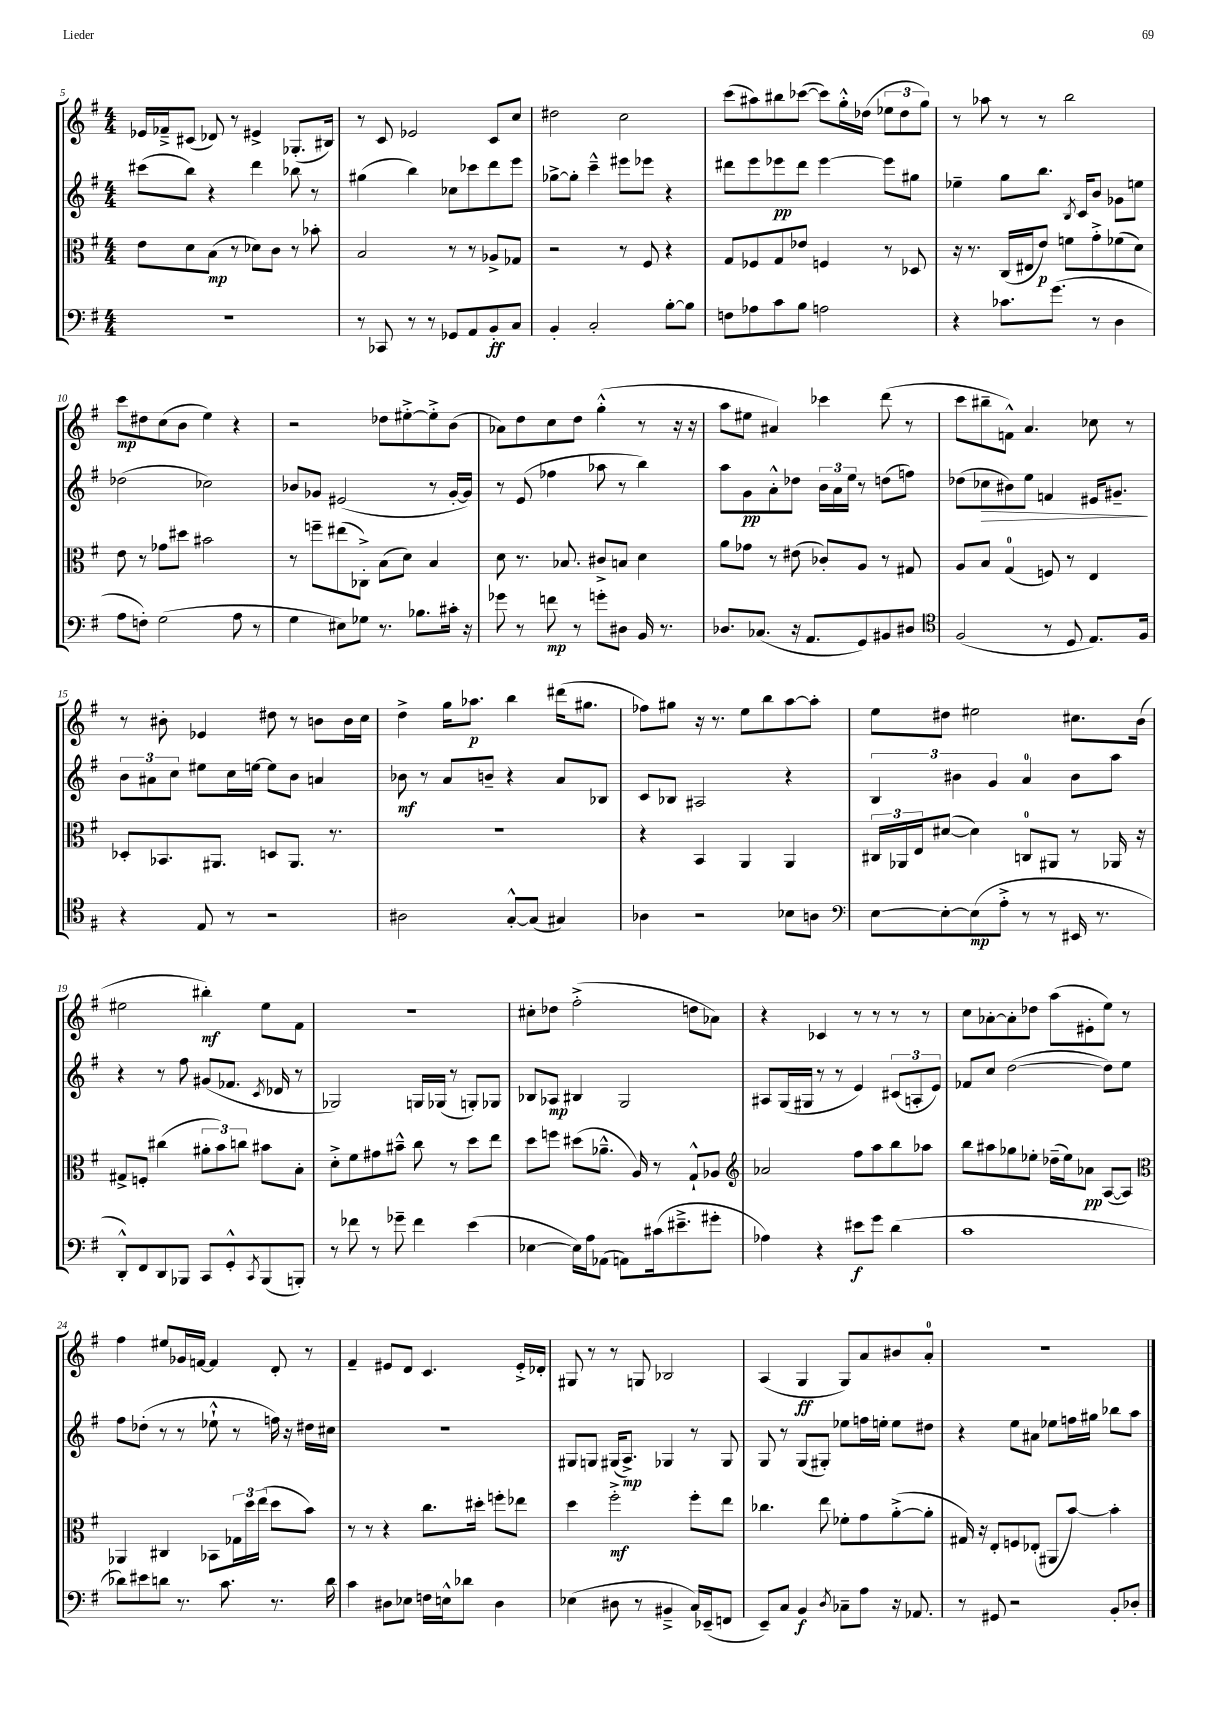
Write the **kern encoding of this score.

**kern	**kern	**kern	**kern
*staff4	*staff3	*staff2	*staff1
*clefF4	*clefC3	*clefG2	*clefG2
*k[f#]	*k[f#]	*k[f#]	*k[f#]
*M4/4	*M4/4	*M4/4	*M4/4
1r	8e	(8ccc#	16e-
.	.	.	16f-~^
.	8d	8bb)	(8c#
.	(8B	4r	8d-)
.	8r	.	8r
.	8d-)	4ddd	4e#^
.	8c	.	.
.	8r	8bb-	(8.G-'
.	8b-'	8r	.
.	.	.	16B#)
=	=	=	=
8r	2B	(4gg#	8r
8CC-	.	.	8c
8r	.	4bb)	2e-
8r	.	.	.
8GG-	8r	8cc-	.
8AA	8r	8ccc-	.
8BB'	8A-^	8ddd	8c
8C	8G-	8eee	8cc
=	=	=	=
4BB'	2r	[8gg-^	2dd#
.	.	8gg-']	.
2C'	.	4ccc~^^	.
.	8r	8eee#	2cc
.	8F#	8eee-	.
[8B'	4r	4r	.
8B]	.	.	.
=	=	=	=
8F	8G	8ddd#	(8ccc
8A-	8F-	8eee	8aa#)
8c	8G	8eee-	8bb#
8B	8e-	8ddd#	([8ccc-
2A	4F	[4eee-	8ccc-])
.	.	.	16gg'^^
.	.	.	(16dd-
.	8r	8eee-]	12ee-
.	.	.	12dd-
.	8D-	8gg#	.
.	.	.	12gg)
=	=	=	=
4r	16r	4ee-~	8r
.	8.r	.	.
.	.	.	8aa-
8.c-	(16C	8gg	8r
.	16E#	.	.
.	8e)	8.bb	8r
(8.g	.	.	.
.	8f	.	2bb
.	.	8qB	.
.	.	16c	.
8r	8g'^	8b	.
4D	(8f-	8g-	.
.	8d)	8ee	.
=	=	=	=
8A	8e	(2dd-	8ccc
8F')	8r	.	8dd#
(2G	8g-	.	(8cc
.	8dd#	.	8b
.	2b#	2cc-)	4ee)
8A	.	.	4r
8r	.	.	.
=	=	=	=
4G	8r	8b-	2r
.	8ff~	8g-	.
8E#)	(8ee#	(2e#	.
8G-	8C-'^)	.	.
8.r	(8B	.	8dd-
.	8d)	.	[8ee#'^
8.B-	.	.	.
.	4B	8r	8ee#'^]
16c#'	.	[16g-'	(8b
16r	.	16g-])	.
=	=	=	=
8g-	8d	8r	8a-)
8r	8.r	(8e	8dd
8f	.	4ff-	8cc
.	8.B-	.	.
8r	.	.	8dd
8g'	8c#^	8aa-	(4gg'^^
8D#	8B	8r	.
16BB	4d	4bb)	8r
8.r	.	.	.
.	.	.	16r
.	.	.	16r
=	=	=	=
8.D-	8a	8aa	8aa
.	8g-	8g	8ee#
(8.C-	.	.	.
.	8r	8a'^^	4a#)
16r	(8e#	8dd-	.
8.AA	.	.	.
.	8c-')	24b	4ccc-
.	.	24a	.
.	.	24ee	.
8GG)	8A	8r	.
8BB#	8r	(8dd	(8ddd
8D#	8G#	8ff)	8r
=	=	=	=
*clefC4	*	*	*
(2F#	8A	(8dd-	8ccc
.	8B	8cc-	8bb#~
.	(4G	8b#)	8f^^)
.	.	8ee	4.a
8r	8F)	4f	.
8D	8r	.	.
8.E)	4E	16e#	8cc-
.	.	8.g#~	.
.	.	.	8r
16F#	.	.	.
=	=	=	=
4r	8D-'	12b	8r
.	.	12a#	.
.	8.BB-	.	8b#'
.	.	12cc	.
8E	.	8ee#	4e-
.	8.AA#	.	.
8r	.	16cc	.
.	.	[16ee	.
2r	8D	8ee]	8dd#
.	8.AA#	8b	8r
.	.	4a	8b
.	8.r	.	.
.	.	.	16b
.	.	.	16cc
=	=	=	=
2A#	1r	8b-	4dd^
.	.	8r	.
.	.	8a	16gg
.	.	.	8.aa-
.	.	8b~	.
[8G'^^	.	4r	4bb
(8G]	.	.	.
4G#)	.	8a	(16ddd#
.	.	.	8.gg#
.	.	8B-	.
=	=	=	=
4A-	4r	8c	8ff-)
.	.	8B-	8gg#
2r	4BB	2A#	16r
.	.	.	8.r
.	4AA	.	8ee
.	.	.	8bb
8B-	4AA	4r	[8aa
8A	.	.	8aa']
=	=	=	=
*clefF4	*	*	*
[8E	24C#	6B	8ee
.	24AA-	.	.
.	24E	.	.
8E'_	([8d#	.	8dd#
.	.	6b#	.
(8E]	4d#])	.	2ee#
.	.	6g	.
8A'^	.	.	.
8r	8C	4a	.
8r	8AA#	.	.
16EE#	8r	8b#	8.cc#
8.r	.	.	.
.	16AA-	8aa	.
.	16r	.	(16b
=	=	=	=
8DD'^^)	8G#^	4r	2ee#
8FF#	8F'	.	.
8DD	(4cc#	8r	.
8BBB-	.	8ff#	.
8CC	12a#'	(8g#	4bb#')
.	12b)	.	.
8GG'^^	.	8.f-	.
.	12cc	.	.
8qCC	.	.	.
(8BBB-	8b#	.	8ee#
.	.	8qc	.
.	.	16d-	.
8BBB')	8B'	8r	8f#
=	=	=	=
8r	8d'^	2G-)	1r
8f-	8f#	.	.
8r	8g#	.	.
8g-~	8b#~^^	.	.
4f-	8cc	16G	.
.	.	(16G-	.
.	8r	8r	.
(4e	8dd	8G')	.
.	8ee	8G-	.
=	=	=	=
[4E-	8dd	8B-	8cc#'
.	8ff	8A-	8dd-
16E-])	(8dd#	4B#	(2ff#'^
16A	.	.	.
(8AA-	8.a-~^^	.	.
8AA)	.	2G	.
.	16A)	.	.
(16c#	8r	.	.
8.e#~^	.	.	.
.	8G`^^	.	8dd
8g#'	8A-	.	8a-)
=	=	=	=
*	*clefG2	*	*
4A-)	2a-	8A#	4r
.	.	(16G	.
.	.	16G#	.
4r	.	8r	4c-
.	.	8r	.
8e#	8ff#	4e)	8r
8g	8aa	.	8r
(4d	8bb	(12c#	8r
.	.	12A'	.
.	8aa-	.	8r
.	.	12e)	.
=	=	=	=
1c	8bb	8f-	8cc
.	8aa#	8cc	[8a-'
.	8gg-	([2dd	8a-']
.	8ee-'	.	8dd-
.	(16dd-~	.	(8aa
.	16ee-)	.	.
.	8a-	.	8e#'
.	([8A	8dd])	8ee)
.	8A])	8ee	8r
=	=	=	=
*	*clefC3	*	*
8d-)	4AA-	8ff#	4ff#
8e#	.	(8dd-'	.
8d	4C#	8r	8ee#
8.r	.	8r	16g-
.	.	.	[16f
.	8BB-	8ee-`^^	4f]
8.c	.	.	.
.	24G-	8r	.
.	24dd	.	.
.	(24ee	.	.
8.r	8dd	16ff)	8d'
.	.	16r	.
.	8b)	16dd#	8r
16d	.	16cc#	.
=	=	=	=
4c	8r	1r	4f#~
.	8r	.	.
8D#	4r	.	8e#
8E-	.	.	8d
16F	8.cc	.	4.c
16E^^	.	.	.
8d-	.	.	.
.	16dd#'	.	.
4D#	8ff'	.	.
.	8ee-	.	16e#'^
.	.	.	16d-'
=	=	=	=
(4E-	4dd	8G#	8G#
.	.	8G	8r
8D#	2ff#'^	(16G#	8r
.	.	8.A^)	.
8r	.	.	8G
4BB#~^	.	4G-	2B-
16C)	8ff#'	8r	.
(16EE-~	.	.	.
8FF	8ee	8G-	.
=	=	=	=
8EE~)	4.cc-	8G	(4A
8C	.	8r	.
4BB	.	(8G	4G
.	8ee	8G#')	.
8qD	.	.	.
8C-~	8f-'	8ee-	8G)
8A	8g	16ff	8a
.	.	16ee'	.
16r	([8a'^	8ee	8b#
8.AA-	.	.	.
.	8a']	8dd#	8a'
=	=	=	=
8r	16G#)	4r	1r
.	16r	.	.
8GG#	8E'	.	.
2r	8F	8ee	.
.	(8E-'	8a#	.
.	8AA#	8ee-	.
.	[8b)	16ff	.
.	.	16gg#	.
8BB'	4b']	8bb-	.
8D-'	.	8aa	.
==	==	==	==
*-	*-	*-	*-
